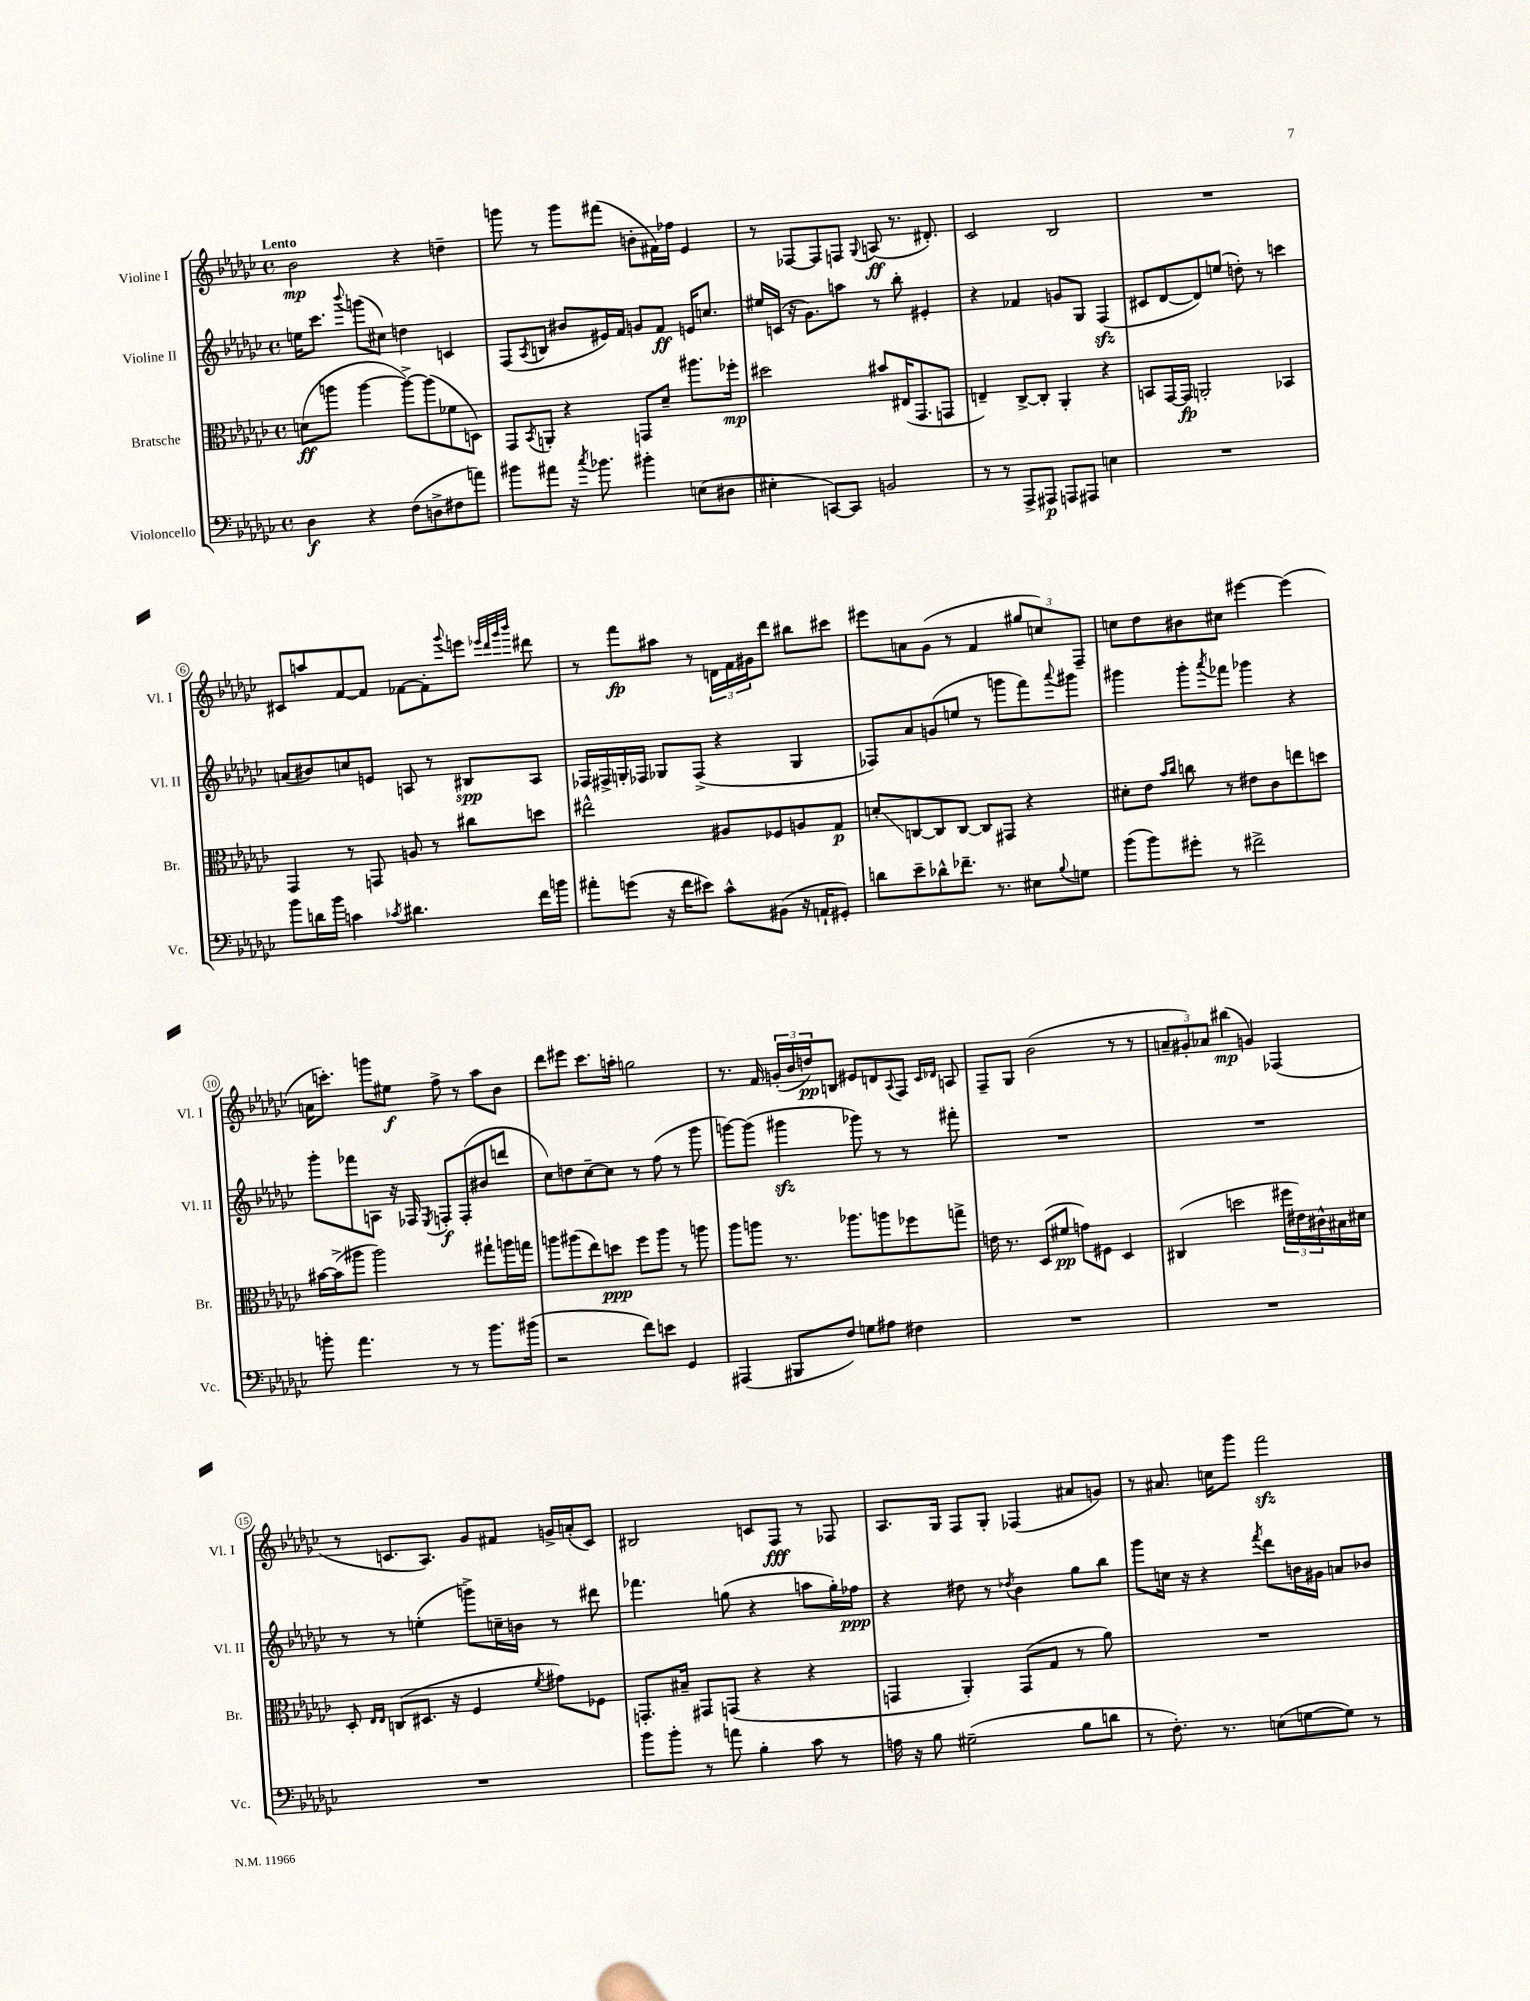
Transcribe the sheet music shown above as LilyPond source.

<<
\new StaffGroup <<
\new Staff = "s0" \with { instrumentName = "Violine I" shortInstrumentName = "Vl. I" } {
    \clef treble \key ges \major \defaultTimeSignature \time 4/4 \tempo "Lento"
    bes'2\mp r4 d''4-- |
    g'''8 r8 g'''8 fis'''8( b'8-. fis'16) fes''16 ees'4 |
    r8 fes8~ fes8 f8 \appoggiatura { ges8 } a8\ff( r8. dis'8.-.) |
    ces'2 bes2 |
    R1 |
    cis'8 a''8 f'8~ f'8 fes'8~ fes'8-. \appoggiatura { ges'''8 } e'''8 \grace { ees'''32 des'''32 ges'''32 bes'''32 } dis'''8 |
    r8 f'''8\fp ais''8 r8 \tuplet 3/2 { d'16 f'16 gis'16 } des'''8 bis''8 cis'''8 |
    eis'''8 a'8 ges'8( r8 f'4 \tuplet 3/2 { gis''8 c''8) f8-- } |
    c''8 des''8 bis'8 cis''8 eis'''4~ eis'''4( |
    a'16 c'''8.-.) g'''8 eis''8\f f''8-> r8 aes''8 bes'8 |
    des'''8 eis'''8 ces'''8. a''16-. g''2 |
    r8. f'16 \tuplet 3/2 { g'16-.( bes'16 d''16\pp) } b8 eis'8 d'8 \appoggiatura { aes8 } f8 \grace { ces'16 des'16 } a8 |
    f8-- ges8 bes'2( r8 r8 |
    \tuplet 3/2 { a'8-- gis'8-.) aes'8 } bis''4\mp( g'4) fes4( |
    r8 c'8. aes8.) ges'8 fis'8 g'16-> a'16-.( c'8) |
    bis2 c'8 f8\fff r8 fes8 |
    aes8. ges16 f8 ges8-. fes4( ais'8 g'8) |
    r8 ais'8. c''16 ges'''8 f'''2\sfz \bar "|." |
}
\new Staff = "s1" \with { instrumentName = "Violine II" shortInstrumentName = "Vl. II" } {
    \clef treble \key ges \major \defaultTimeSignature \time 4/4
    e''16 ces'''8. \appoggiatura { bes'''8 } g'''8( cis''8) d''4 c'4 |
    f8( \acciaccatura { aes8 } b8 bis'8 eis'16) f'16 g'8 f'8\ff e'16 c''8. |
    eis''16 c'16( r16 ges'8.) a''8 r8 bes''8-. eis'4-. |
    r4 fes'4 g'8 ges8 f4\sfz( |
    cis'8 des'8~ des'8) e''8( d''8-.) r8 c'''4 |
    a'8( bis'8) c''8 e'8 a8 r8 bis8\spp a8 |
    fes16 fis16-> g16-. fes16 ges8 fes8->( r4 ges4 |
    fes8) aes'8 g'8( e''8 r8 g'''8 f'''8) \appoggiatura { aes'''8 } gis'''8 |
    gis'''4 gis'''8-. \acciaccatura { aes'''8 } fes'''8 ges'''4 r4 |
    ges'''8-. fes'''8 a8 r16 fes16 \acciaccatura { ees8 } f8-.\f f8-.( bis'8 d'''8 |
    ces''8) d''8 ces''8~-- ces''8 r8 f''8( r8 ges'''8 |
    g'''8~) g'''8( gis'''4\sfz ges'''8) r8 r8 fis'''8-. |
    R1 |
    R1 |
    r8 r8 e''4-.( g'''8->) c''16-- b'16 r8 dis'''8 |
    fes'''4. g''8( r4 a''8 g''16-.) fes''16\ppp |
    r4 dis''8 r8 \acciaccatura { des''8 } bes'4 ges''8 bes''8 |
    ges'''8 c''16 r16 r4 \acciaccatura { f'''8 } des'''8 b'16 gis'16 a'8 bes'8 \bar "|." |
}
\new Staff = "s2" \with { instrumentName = "Bratsche" shortInstrumentName = "Br." } {
    \clef alto \key ges \major \defaultTimeSignature \time 4/4
    d'8\ff( a''8 a''4~ a''8~->) a''8( fes'8 d8) |
    ges,8 \acciaccatura { bes,8 } a,8-. r4 g,8 des'8-- ais''8. fes''16-.\mp |
    dis''2 bis'8 eis16( ges,8. g,8 |
    e4--) ces8~-> ces8-. aes,4-. r4 |
    b,8 ges,16~ ges,16\fp a,2-. bes,4 |
    ges,4 r8 g,8 a8 r8 cis''8 d''8 |
    eis''2-^ ais8 fes8 a8 ges8\p |
    d'8-.\glissando c8~ c8 c8~ c8 gis,8 r4 |
    dis'8-. ees'8 \grace { bes'16 ces''16 } c''8 r8 eis'8 ces'8 e''8 d''8 |
    bis'16~ bis'16->( ais''8 ais''2) gis''8-! a''16 g''16 |
    a''8 ais''8( ees''8) d''8\ppp f''8 ais''8 r8 a''8 |
    aes''8 a''8 r8. aes''8. a''8 fes''8 g''8-> |
    e'16 r8. des8( fis'8\pp g'8) fis8 des4 |
    cis4( d''2 \tuplet 3/2 { fis''16 eis'16) cis'16-^ } bis16 dis'16 |
    des8-. \grace { ees16 ees16 } c8( dis8. r16 f4 \acciaccatura { f'8 } gis'8) fes8 |
    g,8.-. bis16-- gis,8 g,8( r4 r4 |
    g,4 aes,4-.) g,8( ges8 r8 aes'8) |
    R1 \bar "|." |
}
\new Staff = "s3" \with { instrumentName = "Violoncello" shortInstrumentName = "Vc." } {
    \clef bass \key ges \major \defaultTimeSignature \time 4/4
    des4\f r4 f8( d8-> fis8 a'8) |
    bis'8 ais'8 r16 \acciaccatura { ces''8 } bes'8. bis'4-. e8( dis8 |
    eis4-. c,8~) c,8 b,2 |
    r8 r8 aes,,8-> ais,,8\p a,,8 ais,,8 e4 |
    R1 |
    bes'8 d'16 bes'16 c'4 \acciaccatura { ces'8 } dis'4. f'16 b'16 |
    ais'8-. g'8( r16 f'16 eis'8) ces'8-^ bis,8( r16 a,16-! gis,8-.) |
    d'8 ees'8-- des'8-^ fes'8.-- r8. eis8 \appoggiatura { bes8 } g8 |
    bes'8( bes'8) gis'8-. r8 fis'2-> |
    b'8-. aes'4. r8 r8 b'8. bis'16( |
    r2 f'8) e'8 ges,4 |
    ais,,4( bis,,8 f8) g8 ais8 fis4 |
    R1 |
    R1 |
    R1 |
    bes'8 bes'8-. r8 a'8 bes4-. ces'8 r8 |
    a16 r16 bes8 gis2--( bes8 d'8 |
    r8 f8.-.) r8. e8( g8~ g8) r8 \bar "|." |
}
>>
>>
\layout { \context { \Score \override BarNumber.stencil = #(make-stencil-circler 0.1 0.3 ly:text-interface::print) } }
